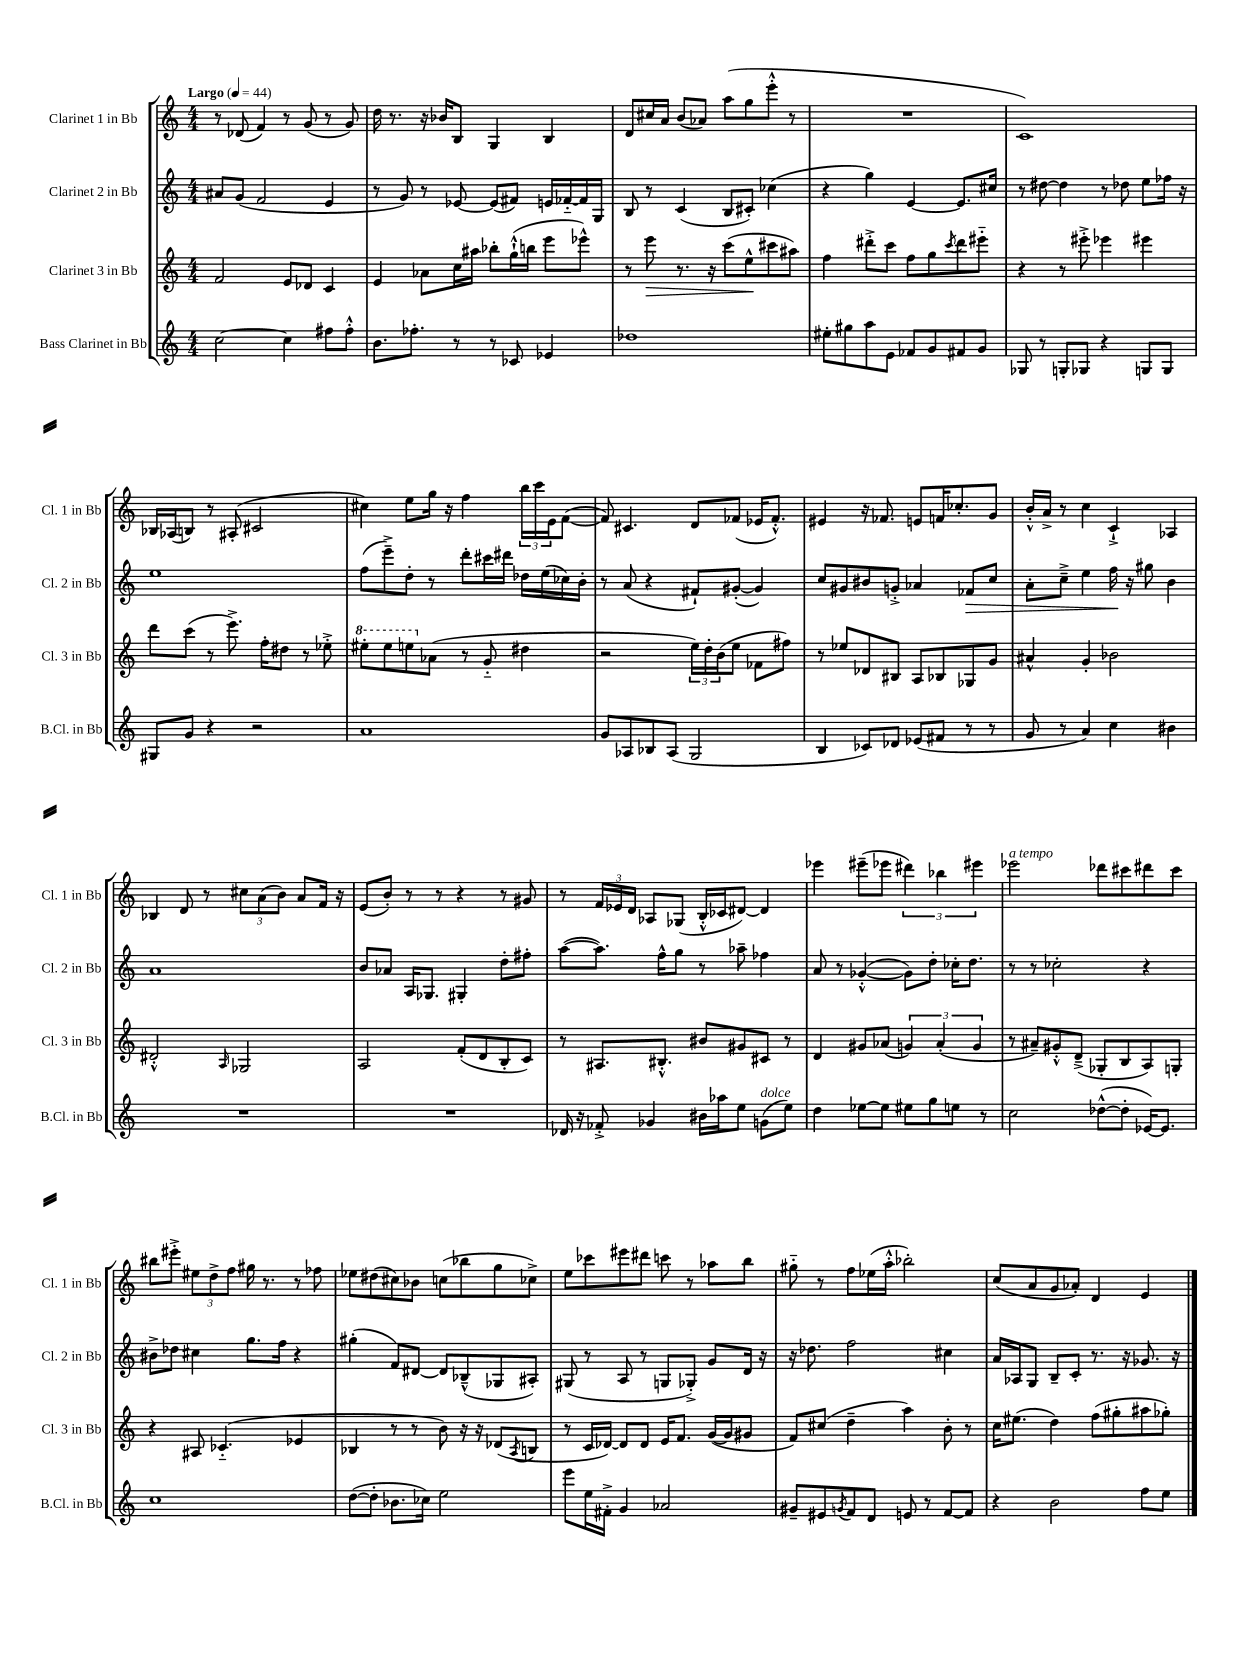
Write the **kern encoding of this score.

**kern	**kern	**kern	**kern
*staff4	*staff3	*staff2	*staff1
*clefG2	*clefG2	*clefG2	*clefG2
*k[]	*k[]	*k[]	*k[]
*M4/4	*M4/4	*M4/4	*M4/4
*MM44	*MM44	*MM44	*MM44
[2cc\	2f/	8a#/L	8r
.	.	(8g/J	(8d-/
.	.	2f/	4f/)
4cc\]	8e/L	.	8r
.	8d-/J	.	(8g/
8ff#\L	4c/	4e/	8r
8ff#'^^\J	.	.	8g/)
=	=	=	=
8.b\L	4e/	8r	16dd\
.	.	.	8.r
.	.	8g/)	.
8.ff-'\J	.	.	.
.	8a-\L	8r	16r
.	.	.	16b-/LK
8r	16cc\L	[8e-/	8B/J
.	16aa#\JJ	.	.
8r	8bb-'\L	(8e-/]L	4G/
8c-/	(16gg`^^\L	8f#/J)	.
.	16bb\JJ	.	.
4e-/	8eee\L	16e/LL	4B/
.	.	[16f-'~/	.
.	8eee-^^\J)	16f-/]	.
.	.	16G/JJ	.
=	=	=	=
1dd-	8r	8B/	8d/L
.	8eee\	8r	16cc#/L
.	.	.	16a/JJ
.	8.r	(4c/	(8b/L
.	.	.	8a-/J)
.	16r	.	.
.	(8ccc\L	8B/L	(8aa\L
.	8ee^^\	8c#'/J)	8gg\
.	8ccc#\	(4cc-\	8eee'^^\J
.	8aa#\J)	.	8r
=	=	=	=
8ee#'\L	4ff\	4r	1r
8gg#\	.	.	.
8aa\	8ddd#'^\L	4gg\)	.
8e\J	8ccc\J	.	.
8f-/L	8ff\L	[4e/	.
8g/	8gg\	.	.
.	8qccc/	.	.
8f#/	8ddd#\	8.e/]L	.
8g/J	8eee#'~\J	.	.
.	.	16cc#/Jk	.
=	=	=	=
8G-/	4r	8r	1c)
8r	.	[8dd#\	.
8G'/L	8r	4dd#\]	.
8G-/J	8eee#'^\	.	.
4r	4eee-\	8r	.
.	.	8dd-\	.
8G/L	4eee#\	8ee\L	.
8G/J	.	16ff-\Jk	.
.	.	16r	.
=	=	=	=
8G#/L	8ddd\L	1ee	16B-/LL
.	.	.	(16A-/J
8g/J	(8ccc\J	.	8B/J)
4r	8r	.	8r
.	8.eee^\)	.	(8A#'/
2r	.	.	2c#/
.	16ff'\LK	.	.
.	8dd#\J	.	.
.	8r	.	.
.	8ee-'^\	.	.
=	=	=	=
1a	8eee#'\L	(8ff\L	4cc#\)
.	8eee#\	8eee~^\)	.
.	8eee\	8dd'\J	8ee\L
.	(8a-\J	8r	16gg\Jk
.	.	.	16r
.	8r	8ddd'\L	4ff\
.	8g'~/	16ccc#\L	.
.	.	16ddd#\JJ	.
.	4dd#\	16dd-\LL	24bb\LL
.	.	.	24ccc\
.	.	(16ee\	.
.	.	.	24e\J
.	.	16cc-\)	([8f\J
.	.	16b'\JJ	.
=	=	=	=
8g/L	2r	8r	8f/])
8A-/	.	(8a/	4.c#/
8B-/	.	4r	.
(8A-/J	.	.	.
2G/	24ee\LL)	8f#`/L)	8d/L
.	24dd'\	.	.
.	(24b\J	.	.
.	8ee\J	([8g#'/J	(8f-/J
.	8f-\L	4g#/])	16e-/LK
.	.	.	8.f-'^^/J)
.	8ff#\J)	.	.
=	=	=	=
4B/	8r	8cc/L	4e#/
.	8ee-/L	8g#/	.
8c-/L)	8d-/	8b#/	16r
.	.	.	8.f-/
8d-/J	8B#/J	8g'^/J	.
(8e-/L	8A/L	4a-/	8e/L
8f#/J	8B-/	.	16f/K
.	.	.	8.cc-'/
8r	8G-/	8f-/L	.
8r	8g/J	8cc/J	8g/J
=	=	=	=
8g/	4a#^^/	8a'\L	16b'^^/LL
.	.	.	16a^/JJ
8r	.	8cc~^\J	8r
4a/)	4g'/	4ee\	4cc\
4cc\	2b-\	16ff\	4c`^/
.	.	16r	.
.	.	8gg#\	.
4b#\	.	4b\	4A-/
=	=	=	=
1r	2d#'^^/	1a	4B-/
.	.	.	8d/
.	.	.	8r
.	16qqA/	.	.
.	2G-/	.	12cc#\L
.	.	.	(12a\
.	.	.	12b\J)
.	.	.	8a/L
.	.	.	16f/Jk
.	.	.	16r
=	=	=	=
1r	2A/	8b/L	(8e/L
.	.	8a-/J	8b'/J)
.	.	16A/LK	8r
.	.	8.G-/J	.
.	.	.	8r
.	(8f'/L	4G#'/	4r
.	8d/	.	.
.	8B'/	8dd'\L	8r
.	8c/J)	8ff#'\J	8g#/
=	=	=	=
16d-/	8r	([8aa\L	8r
16r	.	.	.
8f-'^/	8.A#/L	8.aa\]J)	24f/LL
.	.	.	24e-/
.	.	.	24d/JJ
4g-/	.	.	8A-/L
.	8.B#'^^/J	16ff^^\LK	.
.	.	8gg\J	(8G-/J
16b#\LL	8b#/L	8r	16B'^^/LL
16aa-\J	.	.	16c-/J
8ee\J	8g#/	8aa-~\	[8d#/J)
(8g\L	8c#/J	4ff-\	4d#/]
8ee\J)	8r	.	.
=	=	=	=
4dd\	4d/	8a/	4eee-\
.	.	8r	.
[8ee-\L	8g#/L	([4g-'^^/	(8eee#~\L
8ee-\]J	(8a-/J	.	8eee-\J
8ee#\L	6g/)	8g-\]L)	6ddd#\)
8gg\	.	8dd'\J	.
.	(6a-'/	.	6bb-\
8ee\J	.	16cc-'\LK	.
.	.	8.dd\J	.
.	6g/	.	6eee#\
8r	.	.	.
=	=	=	=
2cc\	8r	8r	2eee-\
.	8a#~/L)	8r	.
.	8g#'^^/	2cc-'\	.
.	(8d~^/J	.	.
([8dd-^^\L	8G-'/L	.	8ddd-\L
8dd-'\]J	8B/	.	8ccc#\
[16e-/LK)	8A/)	4r	8ddd#\
8.e-/]J	.	.	.
.	8G'/J	.	8ccc#\J
=	=	=	=
1cc	4r	8b#^\L	8bb#\L
.	.	8dd-\J	8eee#'^\J
.	8A#/	4cc#\	12ee#\L
.	.	.	12dd^\
.	(4.c-'~/	.	.
.	.	.	12ff\J
.	.	8.gg\L	16gg#\
.	.	.	8.r
.	.	16ff\Jk	.
.	4e-/	4r	8r
.	.	.	8ff-\
=	=	=	=
([8dd\L	4B-/	(4gg#'\	8ee-\L
8dd'\]J	.	.	(8dd#\
8.b-\L	8r	8f/L)	8cc#\)
.	8r	[8d#/J	8b-\J
16cc-\Jk)	.	.	.
2ee\	8b\)	8d#/]L	(8cc\L
.	16r	(8B-~^^/	8bb-\
.	16r	.	.
.	(8d-/L	8G-/	8gg\
.	8qA/	.	.
.	8B/J	8A#'/J)	8cc-^\J)
=	=	=	=
8eee\L	8r	(8G#/	8ee\L
16ee\L	16c/LL	8r	8ccc-\
16f#'^\JJ	[16d-/JJ)	.	.
4g/	8d-/]L	8A/	8eee#\
.	8d-/J	8r	8ddd#\J
2a-/	16e/LK	8G/L	8ccc\
.	8.f/J	.	.
.	.	8G-'^/J)	8r
.	([16g/LL	8g/L	8aa-\L
.	16g/]J	.	.
.	8g#/J	16d/Jk	8bb\J
.	.	16r	.
=	=	=	=
8g#~/L	8f/L)	16r	8gg#'~\
.	.	8.dd-\	.
8e#/	(8cc#/J	.	8r
8qg/	.	.	.
8f/	4dd~\	2ff\	8ff\L
8d/J	.	.	(16ee-\L
.	.	.	16aa'^^\JJ
8e/	4aa\)	.	2bb-'\)
8r	.	.	.
[8f/L	8b'\	4cc#\	.
8f/]J	8r	.	.
=	=	=	=
4r	16cc\LK	16a/LL	(8cc/L
.	(8.ee#\J	16A-/J	.
.	.	8G/J	8a/
2b\	4dd\)	8B~/L	8g/
.	.	8c'/J	8a-'/J)
.	(8ff\L	8.r	4d/
.	8gg#'\	.	.
.	.	16r	.
8ff\L	8aa#\	8.g-/	4e/
8ee\J	8gg-'\J)	.	.
.	.	16r	.
==	==	==	==
*-	*-	*-	*-
